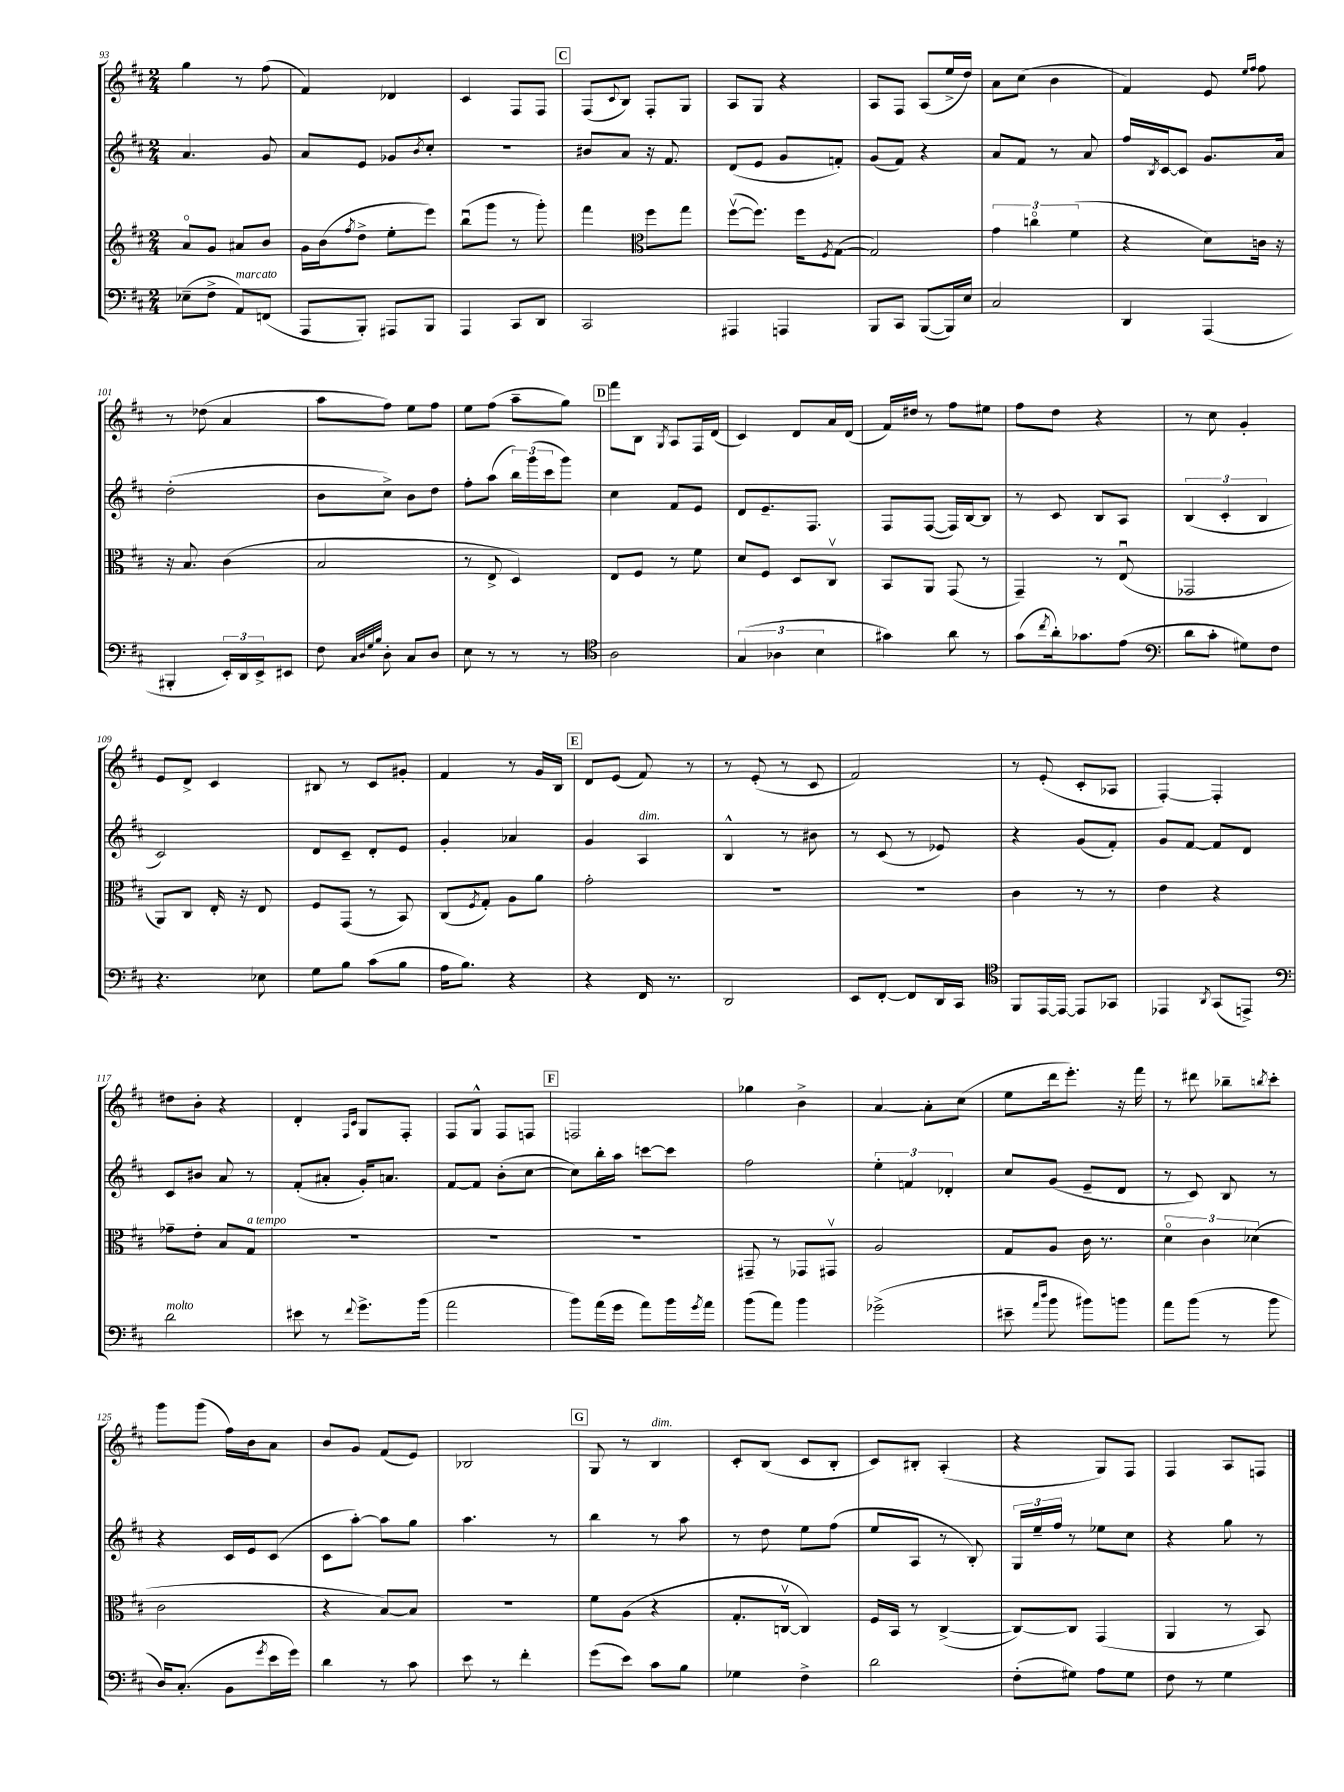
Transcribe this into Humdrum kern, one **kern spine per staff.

**kern	**kern	**kern	**kern
*part4	*part3	*part2	*part1
*staff4	*staff3	*staff2	*staff1
*clefF4	*clefG2	*clefG2	*clefG2
*k[f#c#]	*k[f#c#]	*k[f#c#]	*k[f#c#]
*M2/4	*M2/4	*M2/4	*M2/4
=93	=93	=93	=93
(8E-X~\L	8a/L	4.a/	4gg\
8F#^\J	8g/J	.	.
!LO:TX:a:i:t=marcato	!	!	!
8AA/L)	8a#X/L	.	8r
(8FFn/J	8b/J	8g/	(8ff#\
=94	=94	=94	=94
8AAA/L	16g\LL	8a/L	4f#/)
.	(16b\J	.	.
.	8qff#/	.	.
8BBB'/J)	8dd^\J	8e/J	.
8AAA#X/L	8ee'\L	8g-X/L	4d-X/
.	.	8qb/	.
8BBB/J	8eee\J)	8cc#'/J	.
=95	=95	=95	=95
4AAA/	(8bbu\L	2r	4c#/
.	8ggg\J	.	.
8CC#/L	8r	.	8F#/L
8DD/J	8ggg'\)	.	8F#/J
!!LO:REH:place=s1:t=C
=96	=96	=96	=96
2CC#/	4fff#\	8b#X/L	(8F#/L
.	.	.	8qqc#/
.	.	8a/J	8B/J)
*	*clefC3	*	*
.	8ff#\L	16r	8F#'/L
.	.	8.f#/	.
.	8gg\J	.	8G/J
=97	=97	=97	=97
4AAA#X/	([8ff#v\L	(8d/L	8A/L
.	8.ff#\J])	8e/J	8G/J
4AAAn/	.	8g/L	4r
.	16ff#\KL	.	.
.	8qF#/	.	.
.	([8G\J	8fn'/J)	.
=98	=98	=98	=98
8BBB/L	2G/])	(8g/L	8A/L
8CC#/J	.	8f#/J)	8F#/J
([8BBB/L	.	4r	(8A/L
16BBB/L])	.	.	16ee^/L
16E/JJ	.	.	16dd/JJ)
=99	=99	=99	=99
2C#/	6g\	8a/L	8a\L
.	.	8f#/J	(8cc#\J
.	6ccn\	.	.
.	.	8r	4b\
.	(6f#\	.	.
.	.	8a/	.
=100	=100	=100	=100
4DD/	4r	16ff#/LL	4f#/)
.	.	8qB/	.
.	.	[16c#/J	.
.	.	8c#/J]	.
(4AAA/	8d\L)	8.g/L	8e/
.	.	.	16qqee/LL
.	.	.	16qqff#/JJ
.	16cn\Jk	.	8ff#\
.	16r	16a/Jk	.
!!LO:LB:g=z
=101	=101	=101	=101
4BBB#X'/	16r	(2dd'\	8r
.	8.B/	.	.
.	.	.	(8dd-X\
24EE'/LL)	(4c#\	.	4a/
24DD/	.	.	.
24EE^/J	.	.	.
8EE#X/J	.	.	.
=102	=102	=102	=102
8F#\	2B/	8b\L	8aa\L
32qqC#/LLL	.	.	.
32qqD/	.	.	.
32qqG/	.	.	.
32qqB/JJJ	.	.	.
8D'\	.	8cc#^\J)	8ff#\J)
8C#/L	.	8b\L	8ee\L
8D/J	.	8dd\J	8ff#\J
=103	=103	=103	=103
8E\	8r	8ff#'\L	8ee\L
8r	8E^/	(8aa\J	(8ff#\J
8r	4D/)	24bb\LL)	8aa~\L
.	.	(24ggg\	.
.	.	24ccc#\J	.
8r	.	8ggg\J)	8gg\J)
!!LO:REH:place=s1:t=D
=104	=104	=104	=104
*clefC4	*	*	*
2A\	8E/L	4cc#\	8fff#\L
.	8F#/J	.	8B\J
.	.	.	8qG/
.	8r	8f#/L	8A/L
.	8f#\	8e/J	16F#/L
.	.	.	(16d/JJ
=105	=105	=105	=105
(6G/	8d/L	8d/L	4c#/)
.	8F#/J	8.e~/	.
6A-X\	.	.	.
.	8D/L	.	8d/L
.	.	8.F#/J	.
6B\	.	.	.
.	8C#v/J	.	16a/L
.	.	.	(16d/JJ
=106	=106	=106	=106
4g#X\)	8BB/L	8F#/L	16f#/LL)
.	.	.	16dd#X/JJ
.	8AA/J	([8F#/J	8r
8a\	(8GG/	16F#/LL])	8ff#\L
.	.	[16B/J	.
8r	8r	8B/J]	8ee#X\J
=107	=107	=107	=107
(8g\L	4GG~/)	8r	8ff#\L
8qcc#/	.	.	.
16a'\k)	.	8c#/	8dd\J
8.g-X\	.	.	.
.	8r	8B/L	4r
(8e\J	(8Eu/	8A/J	.
=108	=108	=108	=108
*clefF4	*	*	*
8d\L	2GG-X/	(6B/	8r
8c#'\J	.	.	8cc#\
.	.	6c#'/	.
8G#X\L)	.	.	4g'/
.	.	6B/	.
8F#\J	.	.	.
!!LO:LB:g=z
=109	=109	=109	=109
4.r	8AA/L)	2c#/)	8e/L
.	8C#/J	.	8d^/J
.	16E'/	.	4c#/
.	16r	.	.
8E-X\	8E/	.	.
=110	=110	=110	=110
8G\L	8F#/L	8d/L	8B#X/
8B\J	(8GG/J	8c#~/J	8r
(8c#\L	8r	8d'/L	8c#/L
8B\J	8BB/)	8e/J	8g#X'/J
=111	=111	=111	=111
16A\KL	(8C#/L	4g'/	4f#/
8.B\J)	.	.	.
.	8qF#/	.	.
.	8G'/J)	.	.
4r	8A\L	4a-X/	8r
.	8a\J	.	16g/LL
.	.	.	16B/JJ
!!LO:REH:place=s1:t=E
=112	=112	=112	=112
4r	2g'\	4g/	8d/L
.	.	.	(8e/J
!	!	!LO:TX:a:i:t=dim.	!
16FF#/	.	4A/	8f#/)
8.r	.	.	.
.	.	.	8r
=113	=113	=113	=113
2DD/	2r	4B^^/	8r
.	.	.	(8e'/
.	.	8r	8r
.	.	8b#X\	8c#/
=114	=114	=114	=114
8EE/L	2r	8r	2f#/)
[8FF#'/J	.	(8c#/	.
8FF#/L]	.	8r	.
16DD/L	.	8e-X/)	.
16CC#/JJ	.	.	.
=115	=115	=115	=115
*clefC4	*	*	*
8FF#/L	4c#\	4r	8r
[16EE/L	.	.	(8e'/
16EE/JJ_	.	.	.
8EE/L]	8r	(8g/L	8c#'/L
8GG-X/J	8r	8f#'/J)	8A-X/J
=116	=116	=116	=116
4EE-X/	4e\	8g/L	[4F#'/)
.	.	[8f#/J	.
8qAA/	.	.	.
(8GG/L	4r	8f#/L]	4F#'/]
8EEn^/J)	.	8d/J	.
!!LO:LB:g=z
=117	=117	=117	=117
*clefF4	*	*	*
!LO:TX:a:i:t=molto	!	!	!
2d\	8g-X~\L	8c#/L	8dd#X\L
.	8e'\J	8b#X/J	8b'\J
.	8B/L	8a/	4r
!	!LO:TX:a:i:t=a tempo	!	!
.	8G/J	8r	.
=118	=118	=118	=118
8e#X\	2r	(8f#'/L	4d'/
8r	.	8a#X'/J	.
.	.	.	16qqF#/LL
8qqf#/	.	.	16qqc#/JJ
8.g^\L	.	16g'/KL)	8G/L
.	.	8.an/J	.
.	.	.	8F#'/J
(16b\Jk	.	.	.
=119	=119	=119	=119
2a\	2r	[8f#/L	8F#/L
.	.	8f#/J]	8G^^/J
.	.	(8b'\L	8F#/L
.	.	[8cc#\J	8Fn/J
!!LO:REH:place=s1:t=F
=120	=120	=120	=120
8b\L)	2r	8cc#\L])	2Fn/
(16a\L	.	16bb'\L	.
16g\JJ	.	16aa\JJ	.
8a\L)	.	[8cccn\L	.
16b\L	.	8ccc\J]	.
8qg/	.	.	.
16a\JJ	.	.	.
=121	=121	=121	=121
(8b\L	8GG#X~/	2ff#\	4gg-X\
8a\J)	8r	.	.
4b\	8GG-X/L	.	4b^\
.	8GG#Xv/J	.	.
=122	=122	=122	=122
(2g-X^\	2A/	6ee'\	[4a/
.	.	6fn/	.
.	.	.	8a'\L]
.	.	6d-X'/	.
.	.	.	(8cc#\J
=123	=123	=123	=123
8e#X~\	8G/L	8cc#/L	8ee\L
16qqa/LL	.	.	.
16qqdd/JJ	.	.	.
8b\	8A/J	(8g/J	16ddd\k
.	.	.	8.eee'\J)
8b#X\L)	16c#\	8e~/L	.
.	8.r	.	.
8bn\J	.	8d/J	16r
.	.	.	16fff#\
=124	=124	=124	=124
8a\L	6d\	8r	8r
(8b\J	.	8c#/)	8ddd#X\
.	6c#\	.	.
8r	.	8B/	8bb-X~\L
.	(6d-X\	.	.
.	.	.	8qbbn/
8b\	.	8r	8ccc#'\J
!!LO:LB:g=z
=125	=125	=125	=125
16D/KL)	2c#\	4r	8ggg\L
(8.C#'/J	.	.	.
.	.	.	(8ggg\J
8BB\L	.	16c#/LL	16ff#\LL)
.	.	16e/J	16b\J
8qg/	.	.	.
16e\L	.	(8c#/J	8a\J
16g\JJ)	.	.	.
=126	=126	=126	=126
4d\	4r	8c#\L	8b/L
.	.	[8aa'\J)	8g/J
8r	[8B/L)	8aa\L]	(8f#/L
8c#\	8B/J]	8gg\J	8e/J)
=127	=127	=127	=127
8e\	2r	4.aa\	2B-X/
8r	.	.	.
4f#'\	.	.	.
.	.	8r	.
!!LO:REH:place=s1:t=G
=128	=128	=128	=128
(8g\L	8f#\L	4bb\	8G/
8e\J)	(8A\J	.	8r
!	!	!	!LO:TX:a:i:t=dim.
8c#\L	4r	8r	4B/
8B\J	.	8aa\	.
=129	=129	=129	=129
4G-X\	8.G'/L	8r	8c#'/L
.	.	8dd\	(8B/J
.	[16Cnv/Jk	.	.
4F#^\	4C/])	8ee\L	8c#/L
.	.	(8ff#\J	8B'/J
=130	=130	=130	=130
2d\	16F#/LL	8ee/L	8c#/L)
.	16BB/JJ	.	.
.	8r	8A/J	8B#X'/J
.	([4C#^/	8r	(4A'/
.	.	8B'/)	.
=131	=131	=131	=131
(8F#'\L	8C#/L_)	24G/LL	4r
.	.	24ee~/	.
.	.	24ff#/JJ	.
8G#X\J)	8C#/J]	8r	.
8A\L	(4GG/	8ee-X\L	8G/L)
8G#\J	.	8cc#\J	8F#/J
=132	=132	=132	=132
8F#\	4AA/	4r	4F#/
8r	.	.	.
4G\	8r	8gg\	8A/L
.	8BB/)	8r	8Fn/J
==	==	==	==
*-	*-	*-	*-
